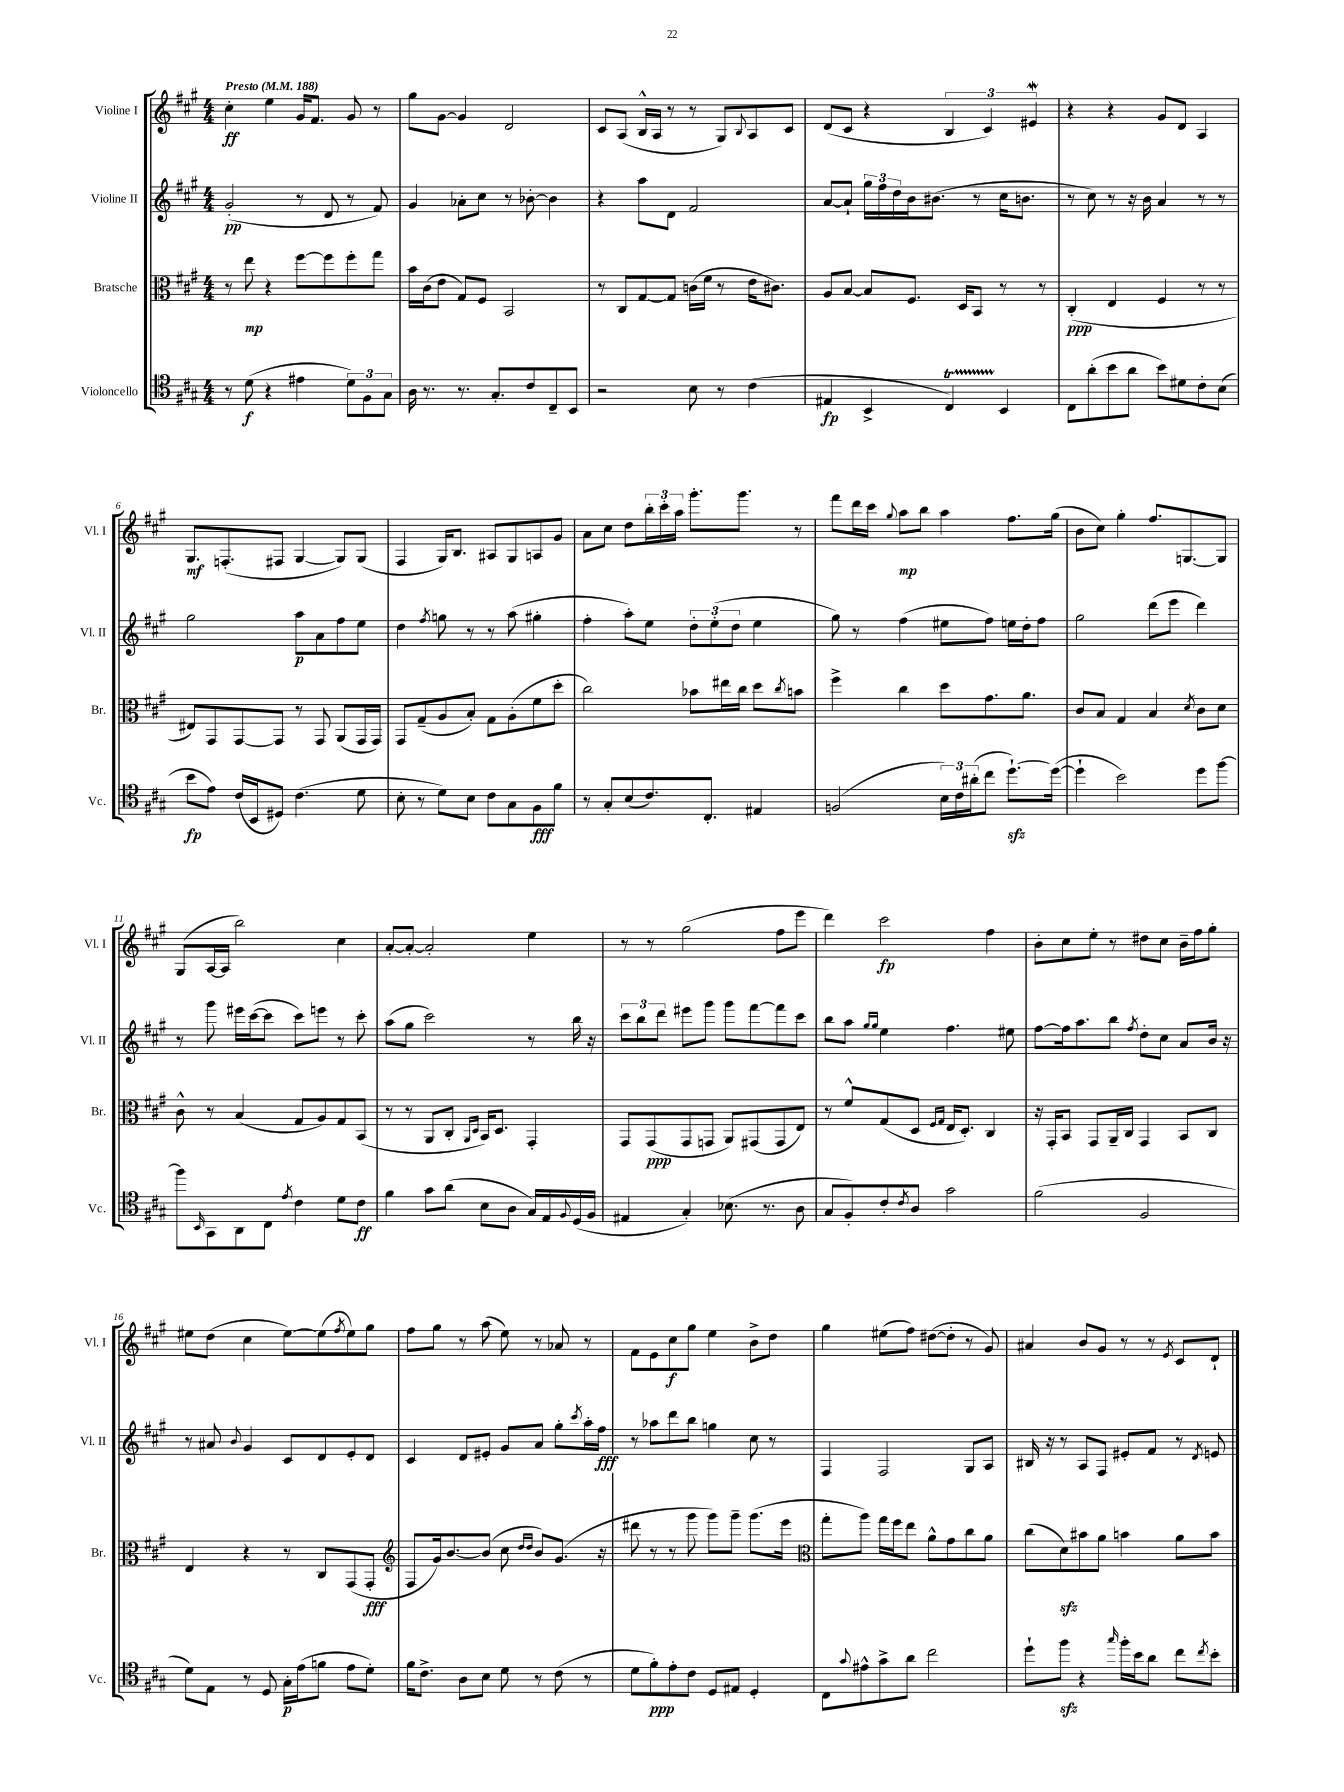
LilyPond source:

<<
\new StaffGroup <<
\new Staff = "s0" \with { instrumentName = "Violine I" shortInstrumentName = "Vl. I" } {
    \clef treble \key a \major \numericTimeSignature \time 4/4 \tempo "Presto" 4 = 188
    cis''4-.\ff e''4 gis'16 fis'8. gis'8 r8 |
    gis''8 gis'8~ gis'4 d'2 |
    cis'8 a8( b16-^ a16 r8 r8 gis8) \appoggiatura { b8 } a8 cis'8 |
    d'8( cis'8 r4 \tuplet 3/2 { b4 cis'4) eis'4\mordent } |
    r4 r4 gis'8 d'8 a4 |
    gis8.\mf f8.-.( fis8 gis4~ gis8) gis8( |
    fis4 gis16) b8. ais8 gis8 a8 gis'8 |
    a'8 cis''8 d''8 \tuplet 3/2 { b''16-. cis'''16-. a''16 } gis'''8.-. gis'''8. r8 |
    fis'''8 d'''16 cis'''16 \appoggiatura { gis''8 } a''8\mp b''8 a''4 fis''8. gis''16( |
    b'8 cis''8) gis''4-. fis''8. g8.~ g8 |
    gis8( a16~ a16 b''2) cis''4 |
    a'8~-. a'8~-. a'2-. e''4 |
    r8 r8 gis''2( fis''8 e'''8 |
    d'''4) cis'''2\fp fis''4 |
    b'8-. cis''8 e''8-. r8 dis''8 cis''8 b'16-- fis''16 gis''8-. |
    eis''8 d''8( cis''4 eis''8~) eis''8( \acciaccatura { fis''8 } eis''8) gis''8 |
    fis''8 gis''8 r8 a''8( e''8) r8 aes'8 r8 |
    fis'8 e'8 cis''8\f gis''8 e''4 b'8-> d''8 |
    gis''4 eis''8( fis''8) dis''8~( dis''8-. r8 gis'8) |
    ais'4 b'8 gis'8 r8 r8 \acciaccatura { e'8 } cis'8 d'8-! \bar "|." |
}
\new Staff = "s1" \with { instrumentName = "Violine II" shortInstrumentName = "Vl. II" } {
    \clef treble \key a \major \numericTimeSignature \time 4/4
    gis'2-.\pp( r8 d'8 r8 fis'8) |
    gis'4 aes'8-. cis''8 r8 bes'8~-. bes'4 |
    r4 a''8 d'8 fis'2 |
    a'8~ a'8-! \tuplet 3/2 { gis''16 fis''16 d''16 } b'16 bis'8.( r8 cis''16 b'8. |
    r8 cis''8) r8 r16 b'16 a'4 r8 r8 |
    gis''2 a''8\p a'8 fis''8 e''8 |
    d''4 \acciaccatura { fis''8 } g''8 r8 r8 a''8( gis''4-. |
    fis''4-. a''8-.) e''8 \tuplet 3/2 { d''8-. e''8-.( d''8 } e''4 |
    gis''8) r8 fis''4( eis''8 fis''8) e''16 d''16-. fis''8 |
    gis''2 d'''8( e'''8 d'''4) |
    r8 gis'''8 eis'''16 cis'''16~( cis'''8 cis'''8) e'''8 r8 cis'''8-. |
    a''8( gis''8 cis'''2) r8 b''16 r16 |
    \tuplet 3/2 { cis'''8 b''8 d'''8 } eis'''8 gis'''8 gis'''8 fis'''8~ fis'''8 cis'''8 |
    b''8 a''8 \grace { gis''16 gis''16 } e''4 fis''4. eis''8 |
    fis''8~ fis''16 a''8. b''8 \acciaccatura { fis''8 } d''8-. cis''8 a'8 b'16 r16 |
    r8 ais'8 \appoggiatura { b'8 } gis'4 cis'8 d'8 e'8-. d'8 |
    cis'4 d'8 eis'8-. gis'8 a'8 gis''8-. \acciaccatura { cis'''8 } a''16-. fis''16\fff |
    r8 aes''8 d'''8 b''8 g''4 cis''8 r8 |
    fis4 fis2 gis8 a8 |
    bis16 r16 r8 a8 fis8 eis'8-. fis'8 r8 \acciaccatura { d'8 } e'8 \bar "|." |
}
\new Staff = "s2" \with { instrumentName = "Bratsche" shortInstrumentName = "Br." } {
    \clef alto \key a \major \numericTimeSignature \time 4/4
    r8 e''8\mp r4 fis''8~ fis''8 fis''8-. gis''8 |
    b'16 cis'16( e'8 gis8) fis8 b,2 |
    r8 cis8 gis8~ gis8 c'16( fis'16 r8 e'16 cis'8.) |
    a8 b8~ b8 fis8. d16 b,8 r8 r8 |
    cis4-.\ppp( e4 fis4 r8 r8 |
    eis8) gis,8 gis,8~ gis,8 r8 gis,8 a,8( gis,16 gis,16) |
    gis,8 gis8--( a8 b8-.) gis8 a8-.( fis'8 d''8-. |
    cis''2) bes'8 eis''16 cis''16 d''8 \acciaccatura { cis''8 } b'8 |
    fis''4-> cis''4 d''8 gis'8. a'8. |
    cis'8 b8 gis4 b4 \acciaccatura { d'8 } cis'8 d'8 |
    cis'8-^ r8 b4( gis8 a8) gis8 b,8( |
    r8 r8 a,8 cis8-. \grace { a,16 d16 } b,16) d8. gis,4-. |
    gis,8 gis,8\ppp( gis,8 g,8 a,8) gis,8( gis,8 e8) |
    r8 fis'8-^ gis8( d8 \grace { fis16 gis16 } e16 d8.-.) cis4 |
    r16 gis,16-. b,8 gis,8 a,16-- cis16 gis,4 b,8 cis8 |
    e4 r4 r8 cis8 gis,8( gis,8-.\fff |
    \clef treble fis8 gis'16) b'8.~ b'8( cis''8 \grace { d''16 d''16 } b'8) gis'8.( r16 |
    dis'''8 r8 r8 gis'''8 gis'''8) gis'''8-- gis'''8.( e'''16 |
    \clef alto gis''8-. a''8) gis''16 fis''16 e''8 a'8-^ gis'8 cis''8 a'8 |
    cis''8( d'8\sfz) bis'8 a'8 b'4 a'8 b'8 \bar "|." |
}
\new Staff = "s3" \with { instrumentName = "Violoncello" shortInstrumentName = "Vc." } {
    \clef tenor \key a \major \numericTimeSignature \time 4/4
    r8 d'8\f( r4 eis'4 \tuplet 3/2 { d'8) fis8 gis8 } |
    a16 r8. r8. gis8.-. cis'8 cis8-- b,8 |
    r2 b8 r8 cis'4( |
    eis4\fp b,4-> cis4\startTrillSpan) b,4\stopTrillSpan |
    cis8 a'8-.( b'8 a'8 b'8) dis'8 cis'8-. b8( |
    b'8\fp e'8) cis'16( b,16 dis8) cis'4.( d'8 |
    b8-. r8 d'8) b8 cis'8 gis8 fis8\fff fis'8 |
    r8 gis8-. b8( cis'8.) cis8.-. eis4 |
    f2( \tuplet 3/2 { b16) cis'16 ais'16-.( } cis''8 d''8.~-!\sfz) d''16~( |
    d''4-! b'2) d''8 fis''8~ |
    fis''8 \grace { b,16 } gis,8 a,8 cis8 \acciaccatura { e'8 } cis'4 d'8 cis'8\ff |
    fis'4 gis'8 a'8( b8 a8 gis16) e16 \appoggiatura { fis8 } d16( fis16 |
    eis4 gis4-.) bes8.( r8. a8 |
    gis8 fis8-.) cis'8-. \acciaccatura { cis'8 } a8 gis'2 |
    fis'2( fis2 |
    d'8) e8 r8 d8 gis16-.\p e'16( f'8 e'8 d'8-.) |
    fis'16 cis'8.-> a8 b8 d'8 r8 cis'8( r8 |
    d'8 fis'8-.\ppp) e'8-. cis'8 d8 eis8 d4-. |
    cis8 \appoggiatura { gis'8 } eis'8-^ gis'8-> a'8 cis''2 |
    d''8-! fis''8\sfz r4 \grace { gis''16 } fis''16-. b'16 a'8 cis''8 \acciaccatura { cis''8 } b'8-. \bar "|." |
}
>>
>>
